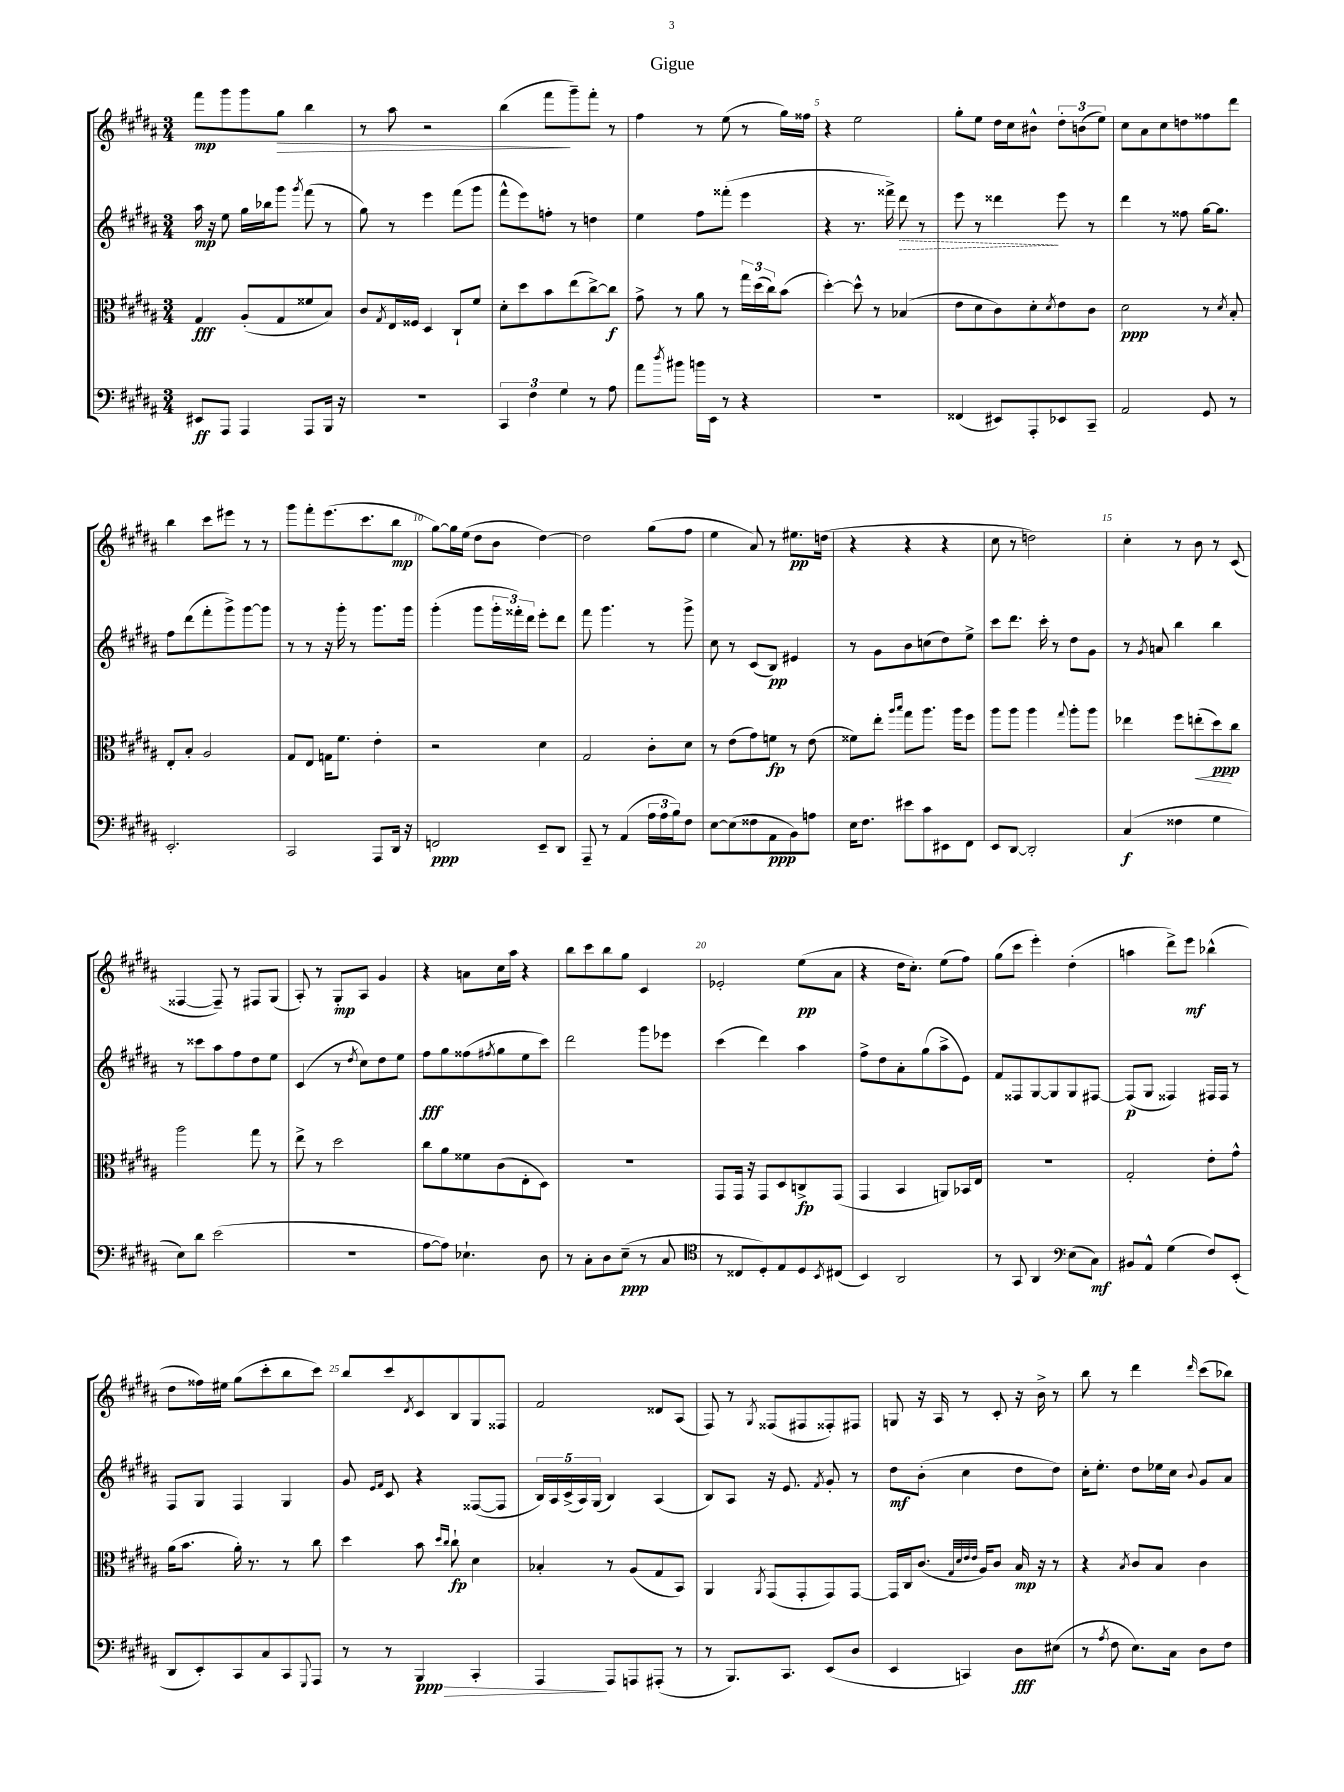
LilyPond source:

\header { title = "Gigue" }
<<
\new StaffGroup <<
\new Staff = "s0" {
    \clef treble \key b \major \numericTimeSignature \time 3/4
    fis'''8\mp gis'''8 gis'''8 gis''8\> b''4 |
    r8 ais''8 r2 |
    b''4( fis'''8\! gis'''8--) fis'''8-. r8 |
    fis''4 r8 e''8( r8 gis''16) fisis''16 |
    r4 e''2 |
    gis''8-. e''8 dis''16 cis''16 bis'8-^ \tuplet 3/2 { dis''8-. b'8( e''8) } |
    cis''8 ais'8 cis''8 d''8 fisis''8 dis'''8 |
    b''4 cis'''8 eis'''8 r8 r8 |
    gis'''8 fis'''8-. e'''8.( cis'''8. b''8\mp |
    gis''8~) gis''16 e''16( dis''8 b'8 dis''4~) |
    dis''2 gis''8( fis''8 |
    e''4 ais'8) r8 eis''8.\pp d''16( |
    r4 r4 r4 |
    cis''8 r8 d''2) |
    cis''4-. r8 b'8 r8 cis'8( |
    fisis4~ fisis8--) r8 fis8 gis8( |
    ais8-.) r8 gis8-.\mp ais8 gis'4 |
    r4 a'8 cis''16 ais''16 r4 |
    b''8 cis'''8 b''8 gis''8 cis'4 |
    ees'2-. e''8\pp( ais'8 |
    r4 dis''16 cis''8.-.) e''8( fis''8) |
    gis''8( cis'''8 e'''4-.) dis''4-.( |
    a''4 dis'''8->) e'''8\mf bes''4-^( |
    dis''8 fisis''16) eis''16 gis''8( cis'''8-. b''8 cis'''8) |
    b''8 cis'''8 \acciaccatura { dis'8 } cis'8 b8 gis8 fisis8 |
    fis'2 disis'8 ais8( |
    fis8) r8 \acciaccatura { gis8 } fisis8( fis8 fisis8-.) fis8 |
    g8 r16 ais16 r8 cis'8-. r16 b'16-> r8 |
    b''8 r8 dis'''4 \grace { dis'''16 } cis'''8( bes''8) \bar "|." |
}
\new Staff = "s1" {
    \clef treble \key b \major \numericTimeSignature \time 3/4
    ais''16\mp r16 e''8 gis''16 bes''16 gis'''8 \acciaccatura { gis'''8 } fis'''8( r8 |
    gis''8) r8 e'''4 fis'''8( gis'''8 |
    fis'''8-^ e'''8) f''8-. r8 d''4 |
    e''4 fis''8 fisis'''8-.( e'''4 |
    r4 r8. fisis'''16->) \once \override Hairpin.style = #'dashed-line dis'''8\> r8 |
    e'''8 r8 disis'''4\! e'''8 r8 |
    dis'''4 r8 fisis''8 gis''16~ gis''8. |
    fis''8 dis'''8( fis'''8-. gis'''8->) gis'''8~ gis'''8 |
    r8 r8 r16 gis'''16-. r8 gis'''8. gis'''16 |
    gis'''4-.( gis'''8 \tuplet 3/2 { gis'''16-. fisis'''16-.) dis'''16 } e'''8-. dis'''8 |
    fis'''8 gis'''4. r8 gis'''8-> |
    cis''8 r8 cis'8( b8\pp) eis'4 |
    r8 gis'8 b'8 c''8( dis''8) e''8-> |
    cis'''8 dis'''8. cis'''16-. r8 dis''8 gis'8 |
    r8 \acciaccatura { gis'8 } a'8 b''4 b''4 |
    r8 cisis'''8 ais''8 fis''8 dis''8 e''8 |
    cis'4( r8 \acciaccatura { dis''8 } cis''8) dis''8 e''8 |
    fis''8\fff gis''8 fisis''8( \acciaccatura { fis''8 } gis''8 e''8 cis'''8) |
    dis'''2 gis'''8 ees'''8 |
    cis'''4( dis'''4) ais''4 |
    fis''8-> dis''8 ais'8-. gis''8( ais''8-> e'8) |
    fis'8 fisis8 gis8~ gis8 gis8 fis8~ |
    fis8\p( gis8 fisis4) fis16 fis16 r8 |
    fis8 gis8 fis4 gis4 |
    gis'8 \grace { e'16 fis'16 } cis'8 r4 fisis8~( fisis8 |
    \tuplet 5/4 { b16) ais16 cis'16->( ais16) gis16( } b4) ais4( |
    b8) ais8 r16 e'8. \acciaccatura { fis'8 } gis'8-. r8 |
    dis''8\mf b'8-.( cis''4 dis''8 dis''8) |
    cis''16-. e''8.-. dis''8 ees''16 cis''16 \appoggiatura { b'8 } gis'8 ais'8 \bar "|." |
}
\new Staff = "s2" {
    \clef alto \key b \major \numericTimeSignature \time 3/4
    gis4\fff ais8-.( gis8 fisis'8 b8) |
    cis'8 \acciaccatura { gis8 } e16 fisis16 dis4 cis8-! fis'8 |
    dis'8-. dis''8 b'8 e''8( cis''8~->) cis''8\f |
    gis'8-> r8 ais'8 r8 \tuplet 3/2 { gis''16 dis''16( cis''16) } b'8( |
    dis''4~-.) dis''8-^ r8 bes4( |
    e'8 dis'8 cis'8) dis'8-. \acciaccatura { dis'8 } e'8 cis'8 |
    dis'2\ppp r8 \acciaccatura { dis'8 } b8-. |
    e8-. b8-. ais2 |
    gis8 e8 g16 fis'8. e'4-. |
    r2 dis'4 |
    gis2 cis'8-. dis'8 |
    r8 e'8( gis'8) f'8\fp r8 e'8( |
    fisis'8) e''8-. \grace { ais''16 b''16 } gis''8 ais''8. ais''16 fis''8 |
    ais''8 ais''8 ais''4 \appoggiatura { gis''8 } ais''8-. ais''8 |
    ees''4 fis''8 e''8-.\<( dis''8\ppp\!) cis''8 |
    ais''2 gis''8 r8 |
    e''8-> r8 dis''2 |
    cis''8 ais'8 fisis'8 cis'8( e8-. dis8) |
    R2. |
    gis,8 gis,16 r16 gis,8 dis8 c8->\fp gis,8( |
    gis,4 b,4 a,8) bes,16 e16 |
    R2. |
    gis2-. e'8-. gis'8-^ |
    ais'16( b'8. ais'16-.) r8. r8 cis''8 |
    dis''4 b'8 \grace { dis''16 cis''16 } cis''8-!\fp dis'4 |
    bes4-. r8 ais8( gis8 b,8) |
    ais,4 \acciaccatura { ais,8 } gis,8( gis,8-. gis,8) gis,8~ |
    gis,16 cis16 cis'8.( \grace { gis32 dis'32 e'32 e'32 } ais16) cis'8 b16\mp r16 r8 |
    r4 \acciaccatura { b8 } cis'8 b8 cis'4 \bar "|." |
}
\new Staff = "s3" {
    \clef bass \key b \major \numericTimeSignature \time 3/4
    eis,8\ff ais,,8 ais,,4 ais,,8 b,,16 r16 |
    R2. |
    \tuplet 3/2 { cis,4 fis4 gis4 } r8 ais8 |
    ais'8 \acciaccatura { dis''8 } bis'8 b'16 e,16 r8 r4 |
    R2. |
    fisis,4( eis,8) ais,,8-. ees,8 cis,8-- |
    ais,2 gis,8 r8 |
    e,2.-. |
    cis,2 ais,,8 dis,16 r16 |
    f,2\ppp e,8-- dis,8 |
    ais,,8-- r8 ais,4( \tuplet 3/2 { ais16 ais16 b16) } fis8 |
    e8~ e8( fisis8 ais,8\ppp b,8) a8 |
    e16 fis8. eis'8 cis'8 eis,8 fis,8 |
    e,8 dis,8~ dis,2-. |
    cis4\f( fisis4 gis4 |
    e8) dis'8 e'2( |
    R2. |
    ais8~ ais8) ees4.-! dis8 |
    r8 cis8-. dis8 e8--\ppp( r8 cis8 |
    \clef tenor r8 cisis8 dis8-.) e8 dis8 \acciaccatura { b,8 } cis8( |
    b,4) ais,2 |
    r8 gis,8 ais,4 \clef bass e8( cis8\mf) |
    bis,8 ais,8-^ gis4( fis8) e,8-.( |
    dis,8 e,8-.) cis,8 cis8 cis,8 \appoggiatura { gis,,8 } ais,,8 |
    r8 r8 b,,4\ppp\> cis,4-. |
    ais,,4\! ais,,8 a,,8 ais,,8-.( r8 |
    r8 b,,8.) cis,8. e,8( dis8 |
    e,4 c,4) dis8\fff eis8( |
    r8 \acciaccatura { ais8 } fis8 e8.) cis16 dis8 fis8 \bar "|." |
}
>>
>>
\layout { \context { \Score \override BarNumber.break-visibility = ##(#f #t #t) barNumberVisibility = #(every-nth-bar-number-visible 5) } }
